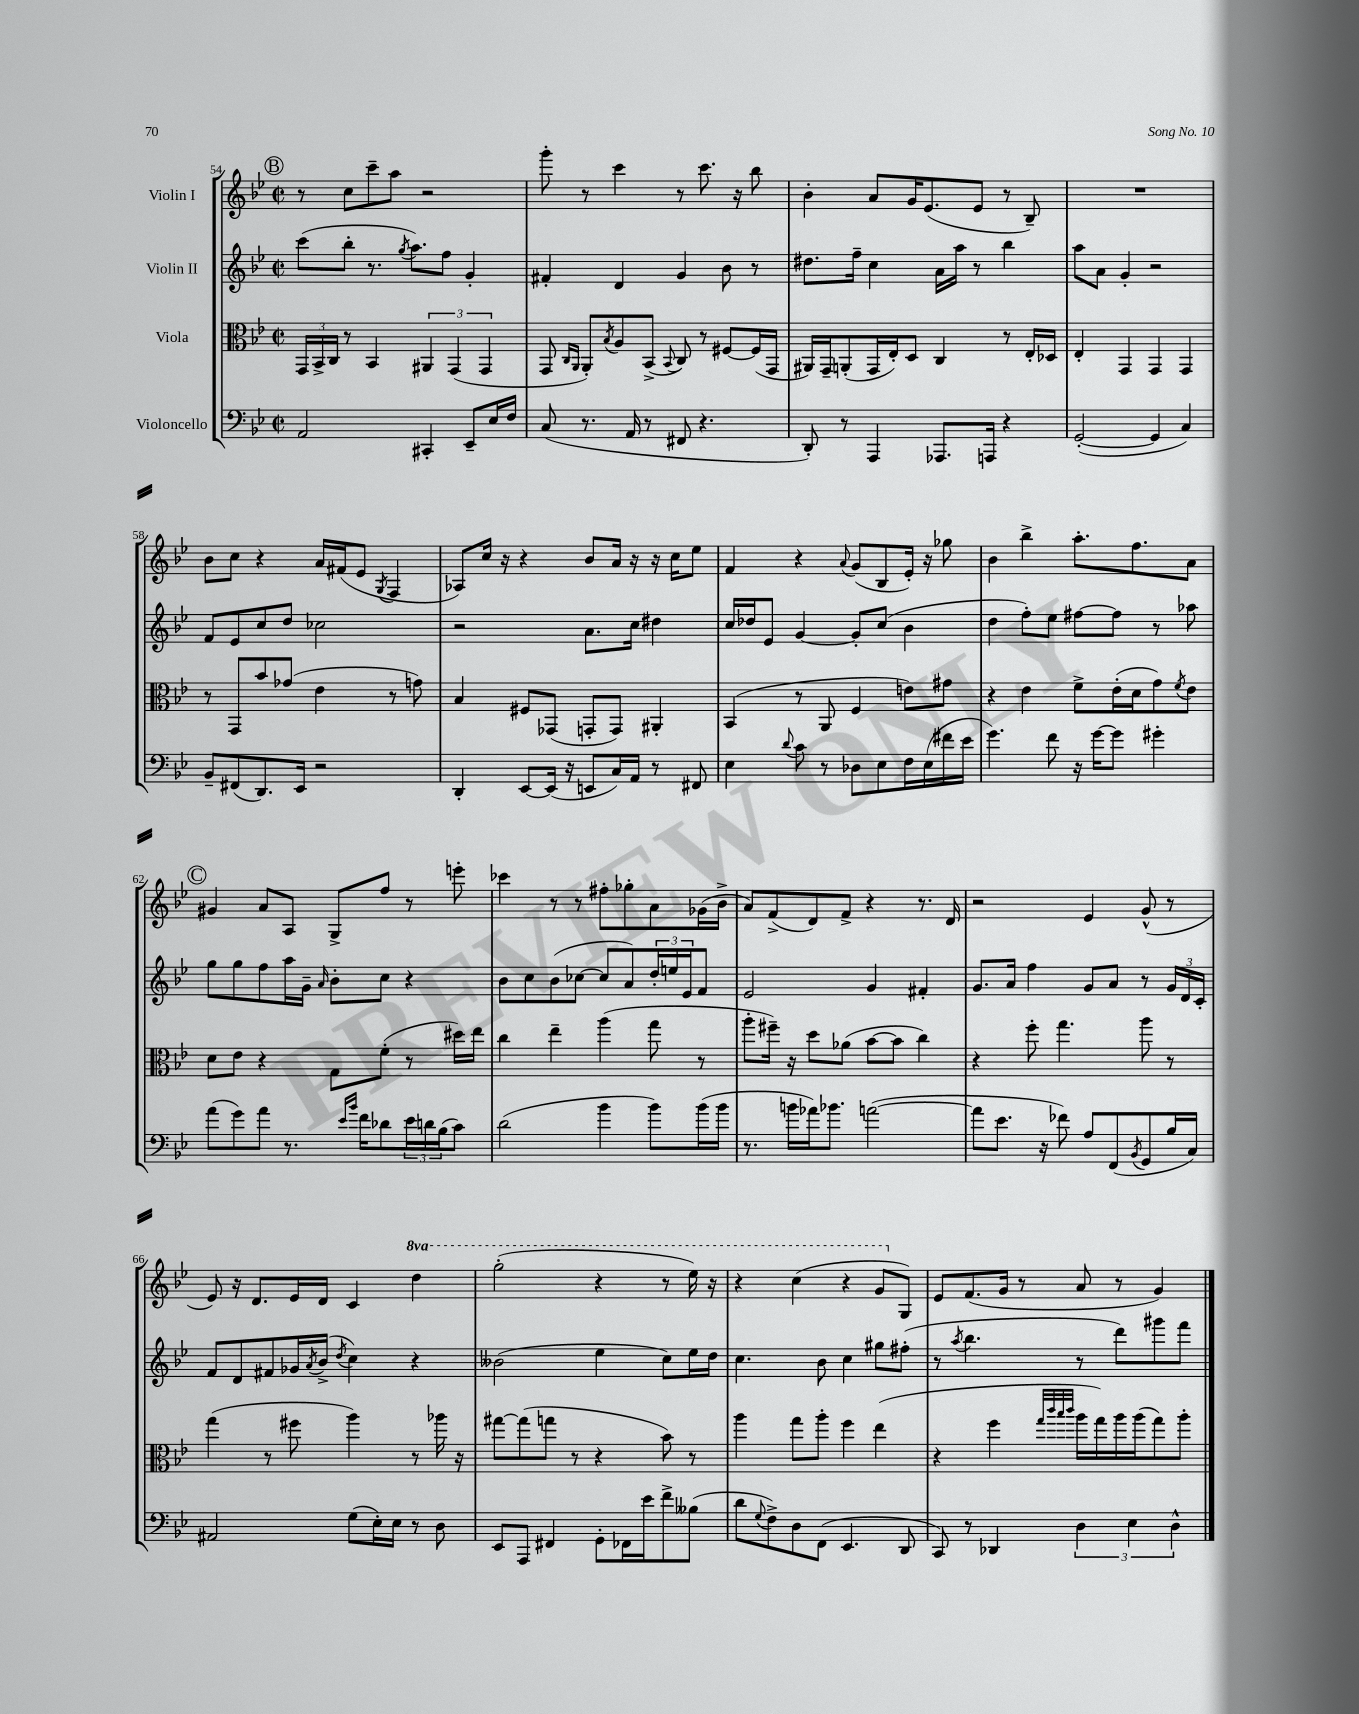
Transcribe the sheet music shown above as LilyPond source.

<<
\new StaffGroup <<
\new Staff = "s0" \with { instrumentName = "Violin I" } {
    \clef treble \key bes \major \defaultTimeSignature \time 2/2 \set Staff.ottavationMarkups = #ottavation-simple-ordinals
    \mark \markup { \circle "B" } r8 c''8 c'''8-- a''8 r2 |
    g'''8-. r8 c'''4 r8 c'''8. r16 bes''8 |
    bes'4-. a'8 g'16 ees'8.( ees'8 r8 bes8--) |
    R1 |
    bes'8 c''8 r4 a'16 fis'16( ees'8 \acciaccatura { g8 } f4 |
    aes8) c''16 r16 r4 bes'8 a'16 r16 r16 c''16 ees''8 |
    f'4 r4 \appoggiatura { a'8 } g'8( bes8 ees'16-.) r16 ges''8 |
    bes'4 bes''4-> a''8.-. f''8. a'8 |
    \mark \markup { \circle "C" } gis'4 a'8 a8 g8-> f''8 r8 e'''8-. |
    ces'''4 r8 r8 fis''8-. ges''8-. a'8 ges'16( bes'16-> |
    a'8) f'8->( d'8) f'8-> r4 r8. d'16 |
    r2 ees'4 g'8-^( r8 |
    ees'8) r16 d'8. ees'16 d'16 c'4 \ottava #1 d'''4 |
    g'''2-.( r4 r8 ees'''16) r16 |
    r4 c'''4( r4 g''8 \ottava #0 g8) |
    ees'8 f'8.( g'16 r8 a'8 r8 g'4) \bar "|." |
}
\new Staff = "s1" \with { instrumentName = "Violin II" } {
    \clef treble \key bes \major \defaultTimeSignature \time 2/2
    \mark \markup { \circle "B" } c'''8( bes''8-. r8. \acciaccatura { g''8 } a''8.) f''8 g'4-. |
    fis'4-. d'4 g'4 bes'8 r8 |
    dis''8. f''16-- c''4 a'16 a''16 r8 bes''4 |
    a''8 a'8 g'4-. r2 |
    f'8 ees'8 c''8 d''8 ces''2 |
    r2 a'8. c''16 dis''4 |
    c''16 des''16 ees'8 g'4~ g'8-. c''8( bes'4 |
    d''4 f''8-.) ees''8 fis''8~ fis''8 r8 aes''8 |
    \mark \markup { \circle "C" } g''8 g''8 f''8 a''16 g'16-- \grace { a'16 } bes'8-. c''8 r4 |
    bes'8 c''8 bes'8( ces''8~ ces''8 a'8) \tuplet 3/2 { d''16-. e''16 ees'16 } f'8 |
    ees'2 g'4 fis'4-. |
    g'8. a'16 f''4 g'8 a'8 r8 \tuplet 3/2 { g'16 d'16 c'16-. } |
    f'8 d'8 fis'8 ges'16 \acciaccatura { a'8 } bes'16->( \acciaccatura { d''8 } c''4) r4 |
    beses'2( ees''4 c''8) ees''16 d''16 |
    c''4. bes'8 c''4 gis''8 fis''8-.( |
    r8 \acciaccatura { a''8 } bes''4. r8 d'''8) gis'''8 f'''8 \bar "|." |
}
\new Staff = "s2" \with { instrumentName = "Viola" } {
    \clef alto \key bes \major \defaultTimeSignature \time 2/2
    \mark \markup { \circle "B" } \tuplet 3/2 { g,16 bes,16-> c16 } r8 bes,4 \tuplet 3/2 { ais,4 g,4( g,4 } |
    g,8 \grace { c16 a,16 } a,8-.) \acciaccatura { bes8 } a8 bes,8->( \appoggiatura { bes,8 } c8) r8 fis8~ fis16( g,16 |
    ais,16) g,16-- a,8-.( g,16 ees16-.) d8 c4 r8 ees16-. des16 |
    ees4-. g,4 g,4 g,4 |
    r8 g,8 bes'8 ges'8( ees'4 r8 g'8) |
    bes4 fis8 ges,8( g,8-. g,8) ais,4-. |
    bes,4( r8 a,8 f4 e'8) gis'8 |
    r4 ees'4 f'8-> ees'16-.( d'16 g'8) \acciaccatura { f'8 } ees'8 |
    \mark \markup { \circle "C" } d'8 ees'8 r4 g8 f'8-.( r8 dis''16) ees''16 |
    c''4 ees''4-- a''4( g''8 r8 |
    a''8-. fis''16--) r16 d''8 aes'8( bes'8~ bes'8 c''4) |
    r4 f''8-. g''4. a''8 r8 |
    g''4( r8 fis''8 a''4) r8 aes''16 r16 |
    gis''8~ gis''8( g''8 r8 r4 bes'8) r8 |
    a''4 g''8 a''8-. f''4 ees''4( |
    r4 f''4 \grace { g''32 c'''32 bes''32 c'''32 } a''16 g''16) a''16 a''16( g''8) a''8-. \bar "|." |
}
\new Staff = "s3" \with { instrumentName = "Violoncello" } {
    \clef bass \key bes \major \defaultTimeSignature \time 2/2
    \mark \markup { \circle "B" } a,2 cis,4-. ees,8-- ees16 f16 |
    c8( r8. a,16 r8 fis,8 r4. |
    d,8-.) r8 a,,4 aes,,8. a,,16 r4 |
    g,2~-.( g,4 c4) |
    bes,8-- fis,8( d,8.) ees,16 r2 |
    d,4-. ees,8~ ees,16( r16 e,8 c16) a,16 r8 fis,8 |
    ees4 \appoggiatura { d'8 } c'8 r8 des8 ees8 f16 ees16( fis'16 ees'16 |
    g'4.) f'8 r16 g'16~ g'8 gis'4-. |
    \mark \markup { \circle "C" } a'8( g'8) a'8 r8. \grace { ees'16 bes'16 } f'16 des'8 \tuplet 3/2 { ees'16 d'16 bes16( } c'8) |
    d'2( bes'4 bes'8) bes'16( bes'16 |
    r8. b'16 aes'16) bes'8. a'2~( |
    a'8 ees'8. r16 fes'8) a8 f,8( \acciaccatura { bes,8 } g,8 bes16 c16) |
    ais,2 g8( ees16-.) ees16 r8 d8 |
    ees,8 a,,8 fis,4 g,8-. fes,16 ees'16 f'8-> beses8( |
    d'8 \appoggiatura { g8 } f8->) d8 f,8( ees,4. d,8 |
    c,8) r8 des,4 \tuplet 3/2 { d4 ees4 d4-^ } \bar "|." |
}
>>
>>
\layout { \context { \Score currentBarNumber = #54 } }
